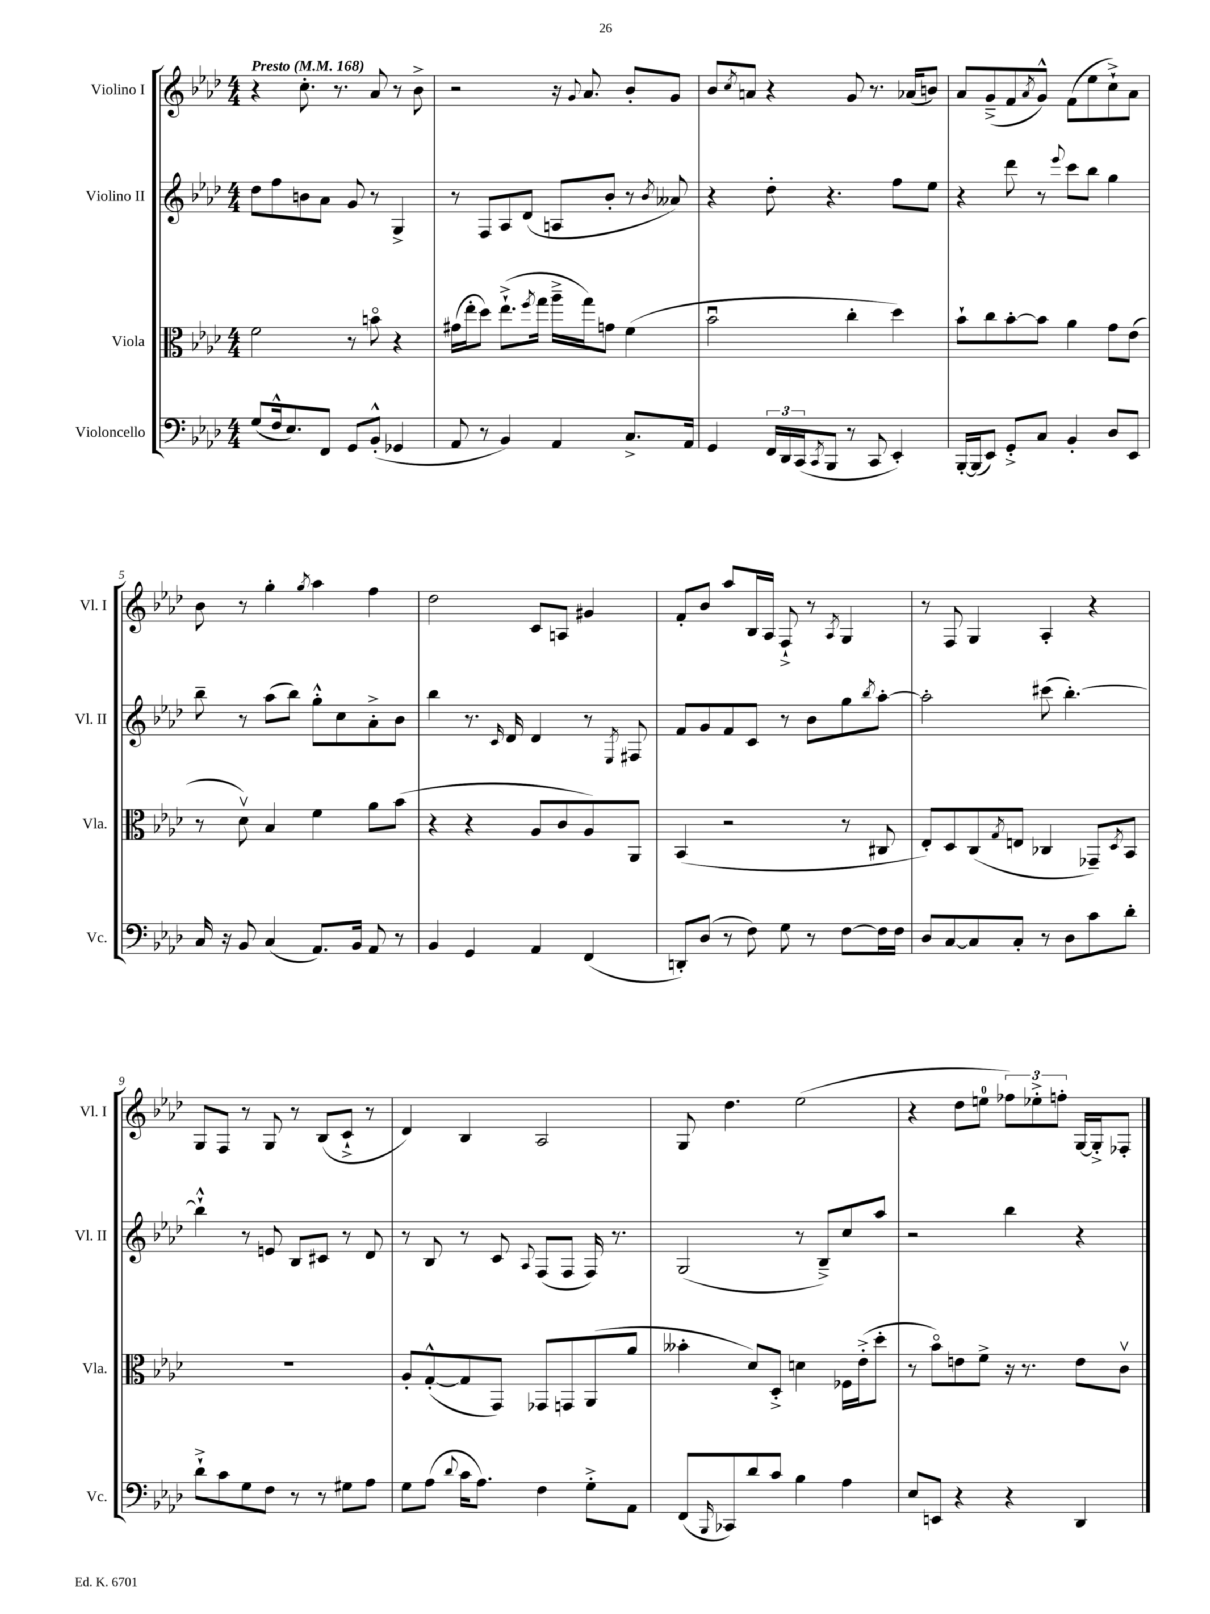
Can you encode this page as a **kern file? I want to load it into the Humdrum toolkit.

**kern	**kern	**kern	**kern
*part4	*part3	*part2	*part1
*staff4	*staff3	*staff2	*staff1
*I"Violoncello	*I"Viola	*I"Violino II	*I"Violino I
*I'Vc.	*I'Vla.	*I'Vl. II	*I'Vl. I
*clefF4	*clefC3	*clefG2	*clefG2
*k[b-e-a-d-]	*k[b-e-a-d-]	*k[b-e-a-d-]	*k[b-e-a-d-]
*M4/4	*M4/4	*M4/4	*M4/4
*MM168	*MM168	*MM168	*MM168
=1	=1	=1	=1
!	!	!	!LO:TX:a:B:t=Presto
(8G/L	2f\	8dd-\L	4r
16F^^/k	.	8ff\	.
8.E-/)	.	.	.
.	.	8bn\	8.cc'\
8FF/J	.	8a-\J	.
.	.	.	8.r
8GG/L	8r	8g/	.
(8BB-'^^/J	8bn\	8r	8a-/
4GG-X/	4r	4G^/	8r
.	.	.	8b-^\
=2	=2	=2	=2
8AA-/	(16g#X\LL	8r	2r
.	16ee-'\J	.	.
8r	8dd-\J)	8F/L	.
4BB-/)	(8.ee-`^\L	8A-/	.
.	.	(8d-/J	.
.	8qff/	.	.
.	16gg\Jk	.	.
4AA-/	16aa-~^\LL	8An/L	16r
.	.	.	8qqg/
.	16gg\J)	.	8.a-/
.	8gn\J	8b-'/J	.
8.C^/L	(4f\	8r	8b-'/L
.	.	8qb-/	.
.	.	8a--X/)	8g/J
16AA-/Jk	.	.	.
=3	=3	=3	=3
4GG/	2b-u\	4r	8b-/L
.	.	.	8qcc/
.	.	.	8an/J
24FF/LL	.	8dd-'\	4r
24DD-/	.	.	.
(24CC/J	.	.	.
8qCC/	.	.	.
8BBB-/J	.	4.r	.
8r	4cc'\	.	8g/
8CC/	.	.	8.r
4EE-'/)	4dd-\)	8ff\L	.
.	.	.	(16a-X/KL
.	.	8ee-\J	8bn/J)
=4	=4	=4	=4
[16BBB-'/LL	8b-`\L	4r	8a-/L
(16BBB-/J]	.	.	.
8EE-/J)	8cc\	.	(8g~^/
8GG'^/L	[8b-'\	8ddd-\	8f/
.	.	.	8qa-/
8C/J	8b-\J]	8r	8g^^/J)
.	.	8qqeee-/	.
4BB-'/	4a-\	8ccc\L	(8f\L
.	.	8bb-\J	8ee-\
8D-/L	8g\L	4gg\	8cc`^\)
8EE-/J	(8e-\J	.	8a-\J
!!LO:LB:g=z
=5	=5	=5	=5
16C/	8r	8bb-~\	8b-\
16r	.	.	.
8BB-/	8d-v\)	8r	8r
(4C/	4B-/	(8aa-\L	4gg'\
.	.	8bb-\J)	.
.	.	.	8qgg/
8.AA-/L)	4f\	8gg'^^\L	4aa-\
.	.	8cc\	.
16BB-/Jk	.	.	.
8AA-/	8a-\L	8a-'^\	4ff\
8r	(8b-\J	8b-\J	.
=6	=6	=6	=6
4BB-/	4r	4bb-\	2dd-\
4GG/	4r	8.r	.
.	.	16qqc/	.
.	.	16d-/	.
4AA-/	8A-/L	4d-/	8c/L
.	8c/	.	8An/J
(4FF/	8A-/)	8r	4g#X/
.	.	8qE-/	.
.	8AA-/J	8F#X/	.
=7	=7	=7	=7
8DDn'/L)	(4BB-/	8f/L	8f'/L
(8D-/J	.	8g/	8b-/J
8r	2r	8f/	8aa-/L
8F\)	.	8c/J	16B-/L
.	.	.	16A-/JJ
8G\	.	8r	8F`^/
8r	.	8b-\L	8r
.	.	.	8qA-/
[8F\L	8r	8gg\	4G/
.	.	8qbb-/	.
16F\L]	8C#X/	[8aa-'\J	.
16F\JJ	.	.	.
=8	=8	=8	=8
8D-/L	8E-'/L)	2aa-'\]	8r
[8C/	8D-/	.	8F/
8C/]	(8C/	.	4G/
.	8qG/	.	.
8C'/J	8En/J	.	.
8r	4C-X/	(8ccc#X\	4A-'/
8D-\L	.	[4.bb-'\)	.
8c\	8GG-X~/L)	.	4r
.	8qD-/	.	.
8d-'\J	8BB-/J	.	.
!!LO:LB:g=z
=9	=9	=9	=9
8d-`^\L	1r	4bb-`^^\]	8G/L
8c\	.	.	8F/J
8G\	.	8r	8r
8F\J	.	8en/	8G/
8r	.	8B-/L	8r
8r	.	8c#X/J	(8B-/L
8G#X\L	.	8r	8c`^/J
8A-\J	.	8d-/	8r
=10	=10	=10	=10
8G\L	8A-'/L	8r	4d-/)
(8A-\J	([8G'^^/	8B-/	.
8qqd-/	.	.	.
16c\KL	8G/]	8r	4B-/
8.A-\J)	.	.	.
.	8GG/J)	8c/	.
.	.	8qqA-/	.
4F\	8GG-X/L	(8F/L	2A-/
.	8GGn/	8F/J	.
8G'^\L	(8AA-/	16F/)	.
.	.	8.r	.
8AA-\J	8a-/J	.	.
=11	=11	=11	=11
(8FF/L	4b--X'\	(2G/	8G/
16qqBBB-/	.	.	.
8CC-X/)	.	.	4.dd-\
8d-/	8d-/L)	.	.
8c/J	8D-'^/J	.	.
4B-\	4dn\	8r	(2ee-\
.	.	8B-~^/L)	.
4A-\	16F-X\LL	8cc/	.
.	(16e-'^\J	.	.
.	8dd-'\J	8aa-/J	.
=12	=12	=12	=12
8E-/L	8r	2r	4r
8EEn/J	8b-\L)	.	.
4r	8en\	.	8dd-\L
.	8f^\J	.	8een\J
4r	16r	4bb-\	12ff-X\L)
.	8.r	.	.
.	.	.	12ee-X'^\
.	.	.	12ffn'\J
4DD-/	8e\L	4r	[16G/LL
.	.	.	16G'^/J]
.	8cv\J	.	8F-X'/J
==	==	==	==
*-	*-	*-	*-
